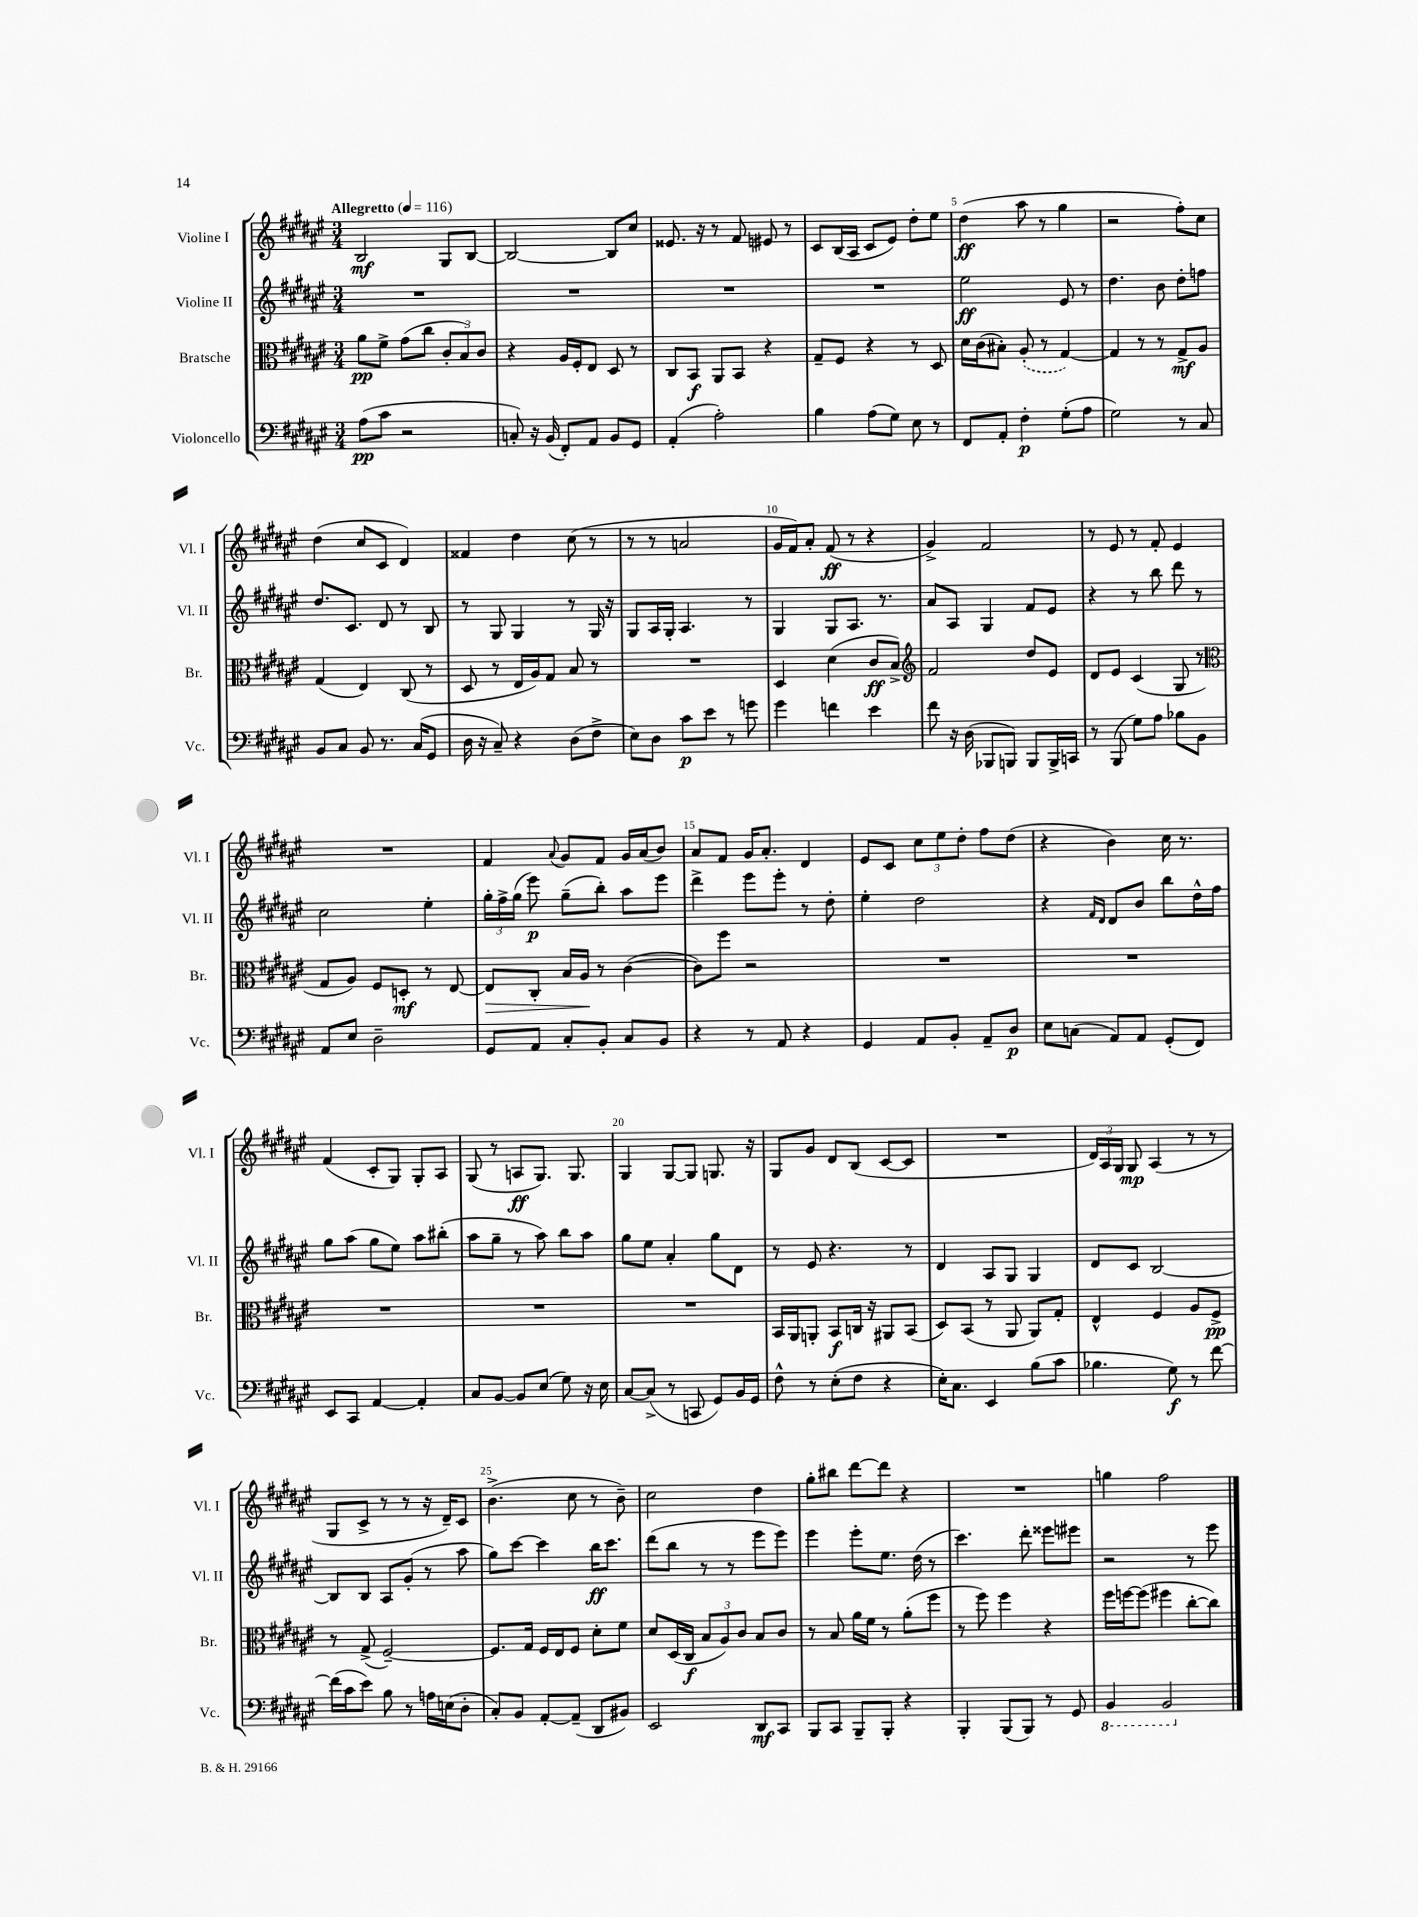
<<
\new StaffGroup <<
\new Staff = "s0" \with { instrumentName = "Violine I" shortInstrumentName = "Vl. I" } {
    \clef treble \key fis \major \numericTimeSignature \time 3/4 \tempo "Allegretto" 4 = 116
    \autoBeamOff b2\mf gis8[ b8]~ |
    b2~ b8[ cis''8] |
    eisis'8. r16 r8 fis'8 eis'8 r8 |
    cis'8[ b16( ais16] cis'8[ eis'8]) dis''8[-. eis''8] |
    dis''4\ff( ais''8 r8 gis''4 |
    r2 fis''8[-.) cis''8] |
    dis''4( cis''8[ cis'8] dis'4) |
    fisis'4 dis''4 cis''8( r8 |
    r8 r8 a'2 |
    gis'16[ fis'16) ais'8]-. fis'8\ff( r8 r4 |
    gis'4->) fis'2 |
    r8 eis'8 r8 fis'8-. eis'4 |
    R2. |
    fis'4 \appoggiatura { ais'8 } gis'8[ fis'8] gis'16[ ais'16( b'8]) |
    ais'8[ fis'8] gis'16[ ais'8.]-. dis'4 |
    eis'8[ cis'8] \tuplet 3/2 { cis''8[ eis''8 dis''8]-. } fis''8[ dis''8]( |
    r4 b'4) cis''16 r8. |
    fis'4( cis'8[-. gis8]) gis8[-. ais8] |
    gis8( r8 a8[\ff gis8.]) gis8. |
    gis4 gis8[~ gis8] g8. r16 |
    gis8[ gis'8] dis'8[ b8]( cis'8[~ cis'8] |
    R2. |
    \tuplet 3/2 { dis'16[) ais16 gis16] } gis8\mp ais4( r8 r8 |
    gis8[ cis'8]-> r8 r8 r16 dis'16[--) cis'8] |
    b'4.->( cis''8 r8 b'8--) |
    cis''2 dis''4 |
    gis''8[-. bis''8] dis'''8[~ dis'''8] r4 |
    R2. |
    g''4 fis''2 \bar "|." |
}
\new Staff = "s1" \with { instrumentName = "Violine II" shortInstrumentName = "Vl. II" } {
    \clef treble \key fis \major \numericTimeSignature \time 3/4
    \autoBeamOff R2. |
    R2. |
    R2. |
    R2. |
    eis''2\ff eis'8 r8 |
    dis''4. b'8 dis''8[-. f''8] |
    dis''8.[ cis'8.] dis'8 r8 b8 |
    r8 gis8 gis4 r8 gis16 r16 |
    gis8[ ais16 gis16]-. ais4. r8 |
    gis4 gis8[ ais8.] r8. |
    ais'8[ ais8] gis4 fis'8[ eis'8] |
    r4 r8 b''8 dis'''8 r8 |
    cis''2 eis''4-. |
    \tuplet 3/2 { gis''16[-. fis''16-> gis''16]( } eis'''8\p) gis''8[--( b''8]-.) ais''8[ eis'''8] |
    dis'''4-> eis'''8[ eis'''8]-. r8 dis''8-. |
    eis''4-. dis''2 |
    r4 \grace { fis'16[ dis'16] } dis'8[ b'8] b''8[ dis''16-^ fis''16] |
    gis''8[ ais''8]( gis''8[ eis''8]) ais''8[ bis''8]-.( |
    ais''8[ gis''8]-- r8 ais''8) b''8[ ais''8] |
    gis''8[ eis''8] ais'4-. gis''8[ dis'8] |
    r8 eis'8 r4. r8 |
    dis'4 ais8[ gis8] gis4 |
    dis'8[ cis'8] b2~ |
    b8[ b8] ais8[ gis'8]-.( r8 ais''8 |
    gis''8[) cis'''8]~ cis'''4 b''16[\ff cis'''8.] |
    dis'''8[( b''8] r8 r8 eis'''8[ eis'''8]) |
    eis'''4 eis'''8[-. eis''8.] dis''16( r8 |
    cis'''4.) dis'''8-. eisis'''8[ eis'''8] |
    r2 r8 eis'''8 \bar "|." |
}
\new Staff = "s2" \with { instrumentName = "Bratsche" shortInstrumentName = "Br." } {
    \clef alto \key fis \major \numericTimeSignature \time 3/4
    \autoBeamOff ais'8[\pp fis'8]-> gis'8[( cis''8] \tuplet 3/2 { cis'8[-. b8) cis'8] } |
    r4 ais16[ fis16-. eis8] dis8 r8 |
    cis8[ b,8]\f ais,8[ b,8] r4 |
    gis8[-- fis8] r4 r8 dis8 |
    dis'16[ cis'16( bis8]-.) \once \slurDashed ais8-.( r8 gis4~) |
    gis4 r8 r8 gis8[->\mf ais8] |
    gis4( eis4) cis8( r8 |
    dis8 r8 eis16[ ais16) gis8] b8 r8 |
    R2. |
    dis4 dis'4( cis'8[\ff b8]->) |
    \clef treble fis'2 dis''8[ eis'8] |
    dis'8[ eis'8] cis'4( gis8 r8 |
    \clef alto gis8[ ais8]) fis8[ d8]-.\mf r8 eis8~ |
    eis8[\> cis8]-. b16[ ais16]\! r8 cis'4~( |
    cis'8[) fis''8] r2 |
    R2. |
    R2. |
    R2. |
    R2. |
    R2. |
    b,16[ ais,16 a,8]-. b,8[\f c16] r16 ais,8[ b,8]( |
    dis8[) b,8]( r8 ais,8 ais,8[) gis8]-. |
    eis4-^ fis4 ais8[ fis8]->\pp |
    r8 gis8->( fis2~--) |
    fis8.[ gis16] fis16[ eis16 fis8] dis'8[-. fis'8] |
    dis'8[ dis16( cis16]\f \tuplet 3/2 { b8[ ais8) cis'8] } b8[ cis'8] |
    r8 b8 ais'16[ fis'16] r8 ais'8[-.( fis''8] |
    r8 fis''8) fis''4 r4 |
    fis''16[ f''16~ f''8]( fis''4 cis''8[~-. cis''8]) \bar "|." |
}
\new Staff = "s3" \with { instrumentName = "Violoncello" shortInstrumentName = "Vc." } {
    \clef bass \key fis \major \numericTimeSignature \time 3/4
    \autoBeamOff ais8[\pp( cis'8] r2 |
    c8-.) r16 b,16( fis,8[-.) ais,8] b,8[ gis,8] |
    ais,4-.( ais2-.) |
    b4 ais8[( gis8]) eis8 r8 |
    fis,8[ ais,8]-. fis4-.\p gis8[-.( ais8] |
    gis2) r8 cis8 |
    b,8[ cis8] b,8 r8. cis16[( gis,8] |
    dis16 r16 cis8--) r4 dis8[( fis8]-> |
    eis8[) dis8] cis'8[\p eis'8] r8 g'8 |
    gis'4 f'4 eis'4 |
    fis'8 r16 dis16( bes,,8[ b,,8]) b,,8[ b,,16-> c,16] |
    r8 b,,8( gis8[) ais8] bes8[ b,8] |
    ais,8[ eis8] dis2-- |
    gis,8[ ais,8] cis8[-. b,8]-. cis8[ b,8] |
    r4 r8 ais,8 r4 |
    gis,4 ais,8[ b,8]-. ais,8[-- dis8]\p |
    eis8[ c8]( ais,8[) ais,8] gis,8[-.( fis,8]) |
    eis,8[ cis,8] ais,4~ ais,4-. |
    cis8[ b,8]~ b,8[ eis8]( gis8) r16 eis16 |
    cis8[~ cis8]->( r8 c,8 gis,8[) b,16 gis,16] |
    fis8-^ r8 eis8[-.( fis8] r4 |
    eis16[-.) cis8.] eis,4 b8[( cis'8] |
    bes4. gis8\f) r8 fis'8~ |
    fis'16[( cis'16 eis'8]) b8 r8 a16[ e16( dis8]-. |
    cis8[-.) b,8] ais,8[~-. ais,8]--( dis,8[ bis,8]) |
    eis,2 dis,8[\mf cis,8] |
    b,,8[ cis,8] b,,8[-- b,,8]-. r4 |
    b,,4-. b,,8[( b,,8]) r8 gis,8 |
    \ottava #-1 b,,4 b,,2 \ottava #0 \bar "|." |
}
>>
>>
\layout { \context { \Score \override BarNumber.break-visibility = ##(#f #t #t) barNumberVisibility = #(every-nth-bar-number-visible 5) } }
